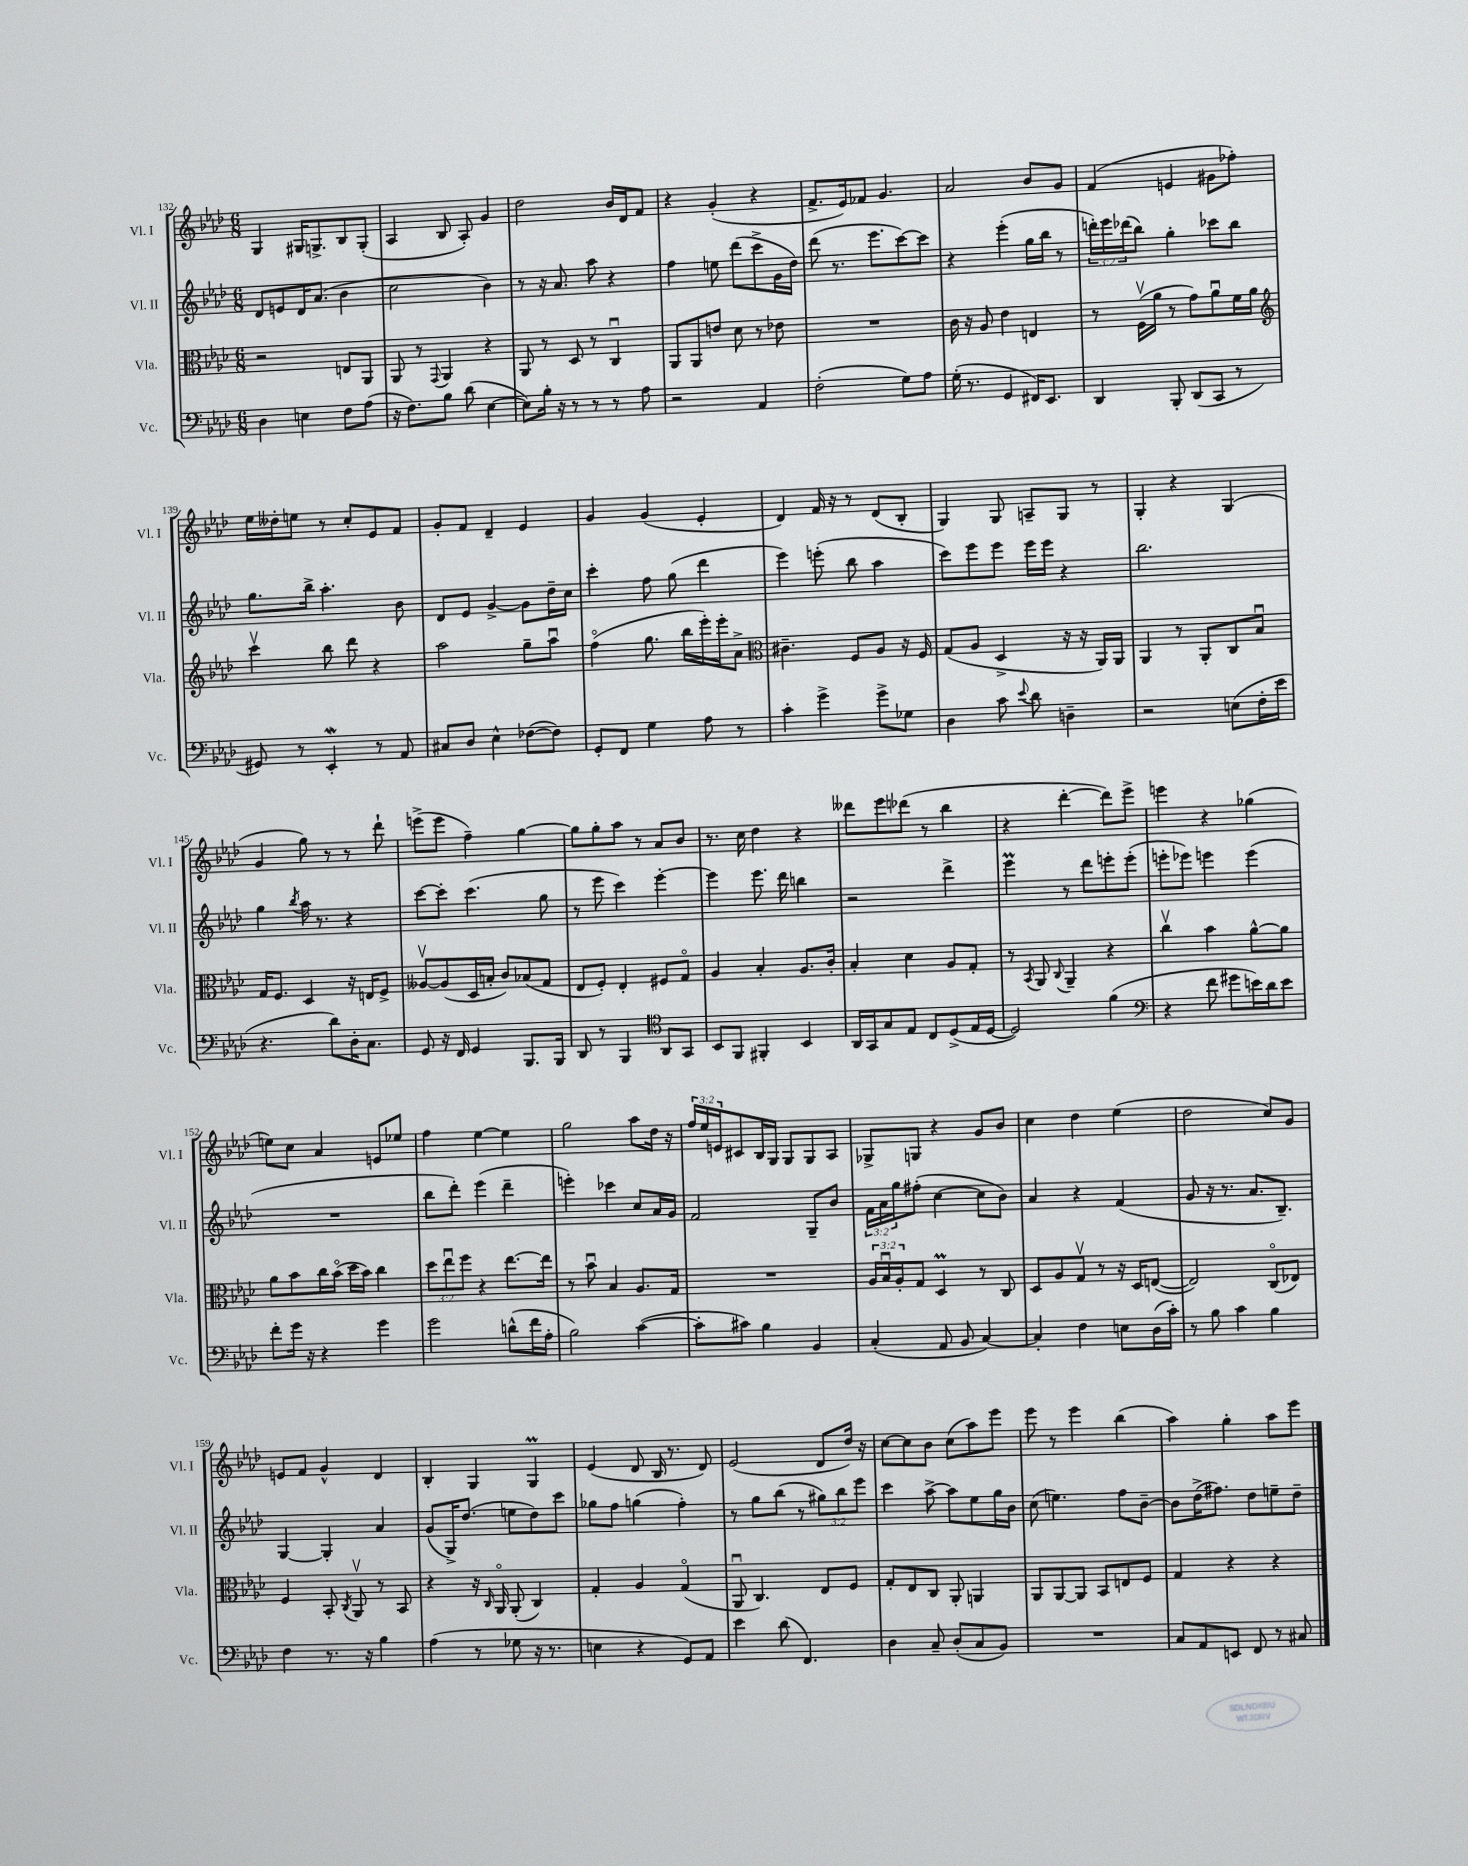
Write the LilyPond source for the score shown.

<<
\new StaffGroup <<
\new Staff = "s0" \with { instrumentName = "Vl. I" shortInstrumentName = "Vl. I" } {
    \clef treble \key aes \major \numericTimeSignature \time 6/8 \override Staff.TupletNumber.text = #tuplet-number::calc-fraction-text
    g4 gis16 g8.-> bes8 g8-.( |
    aes4 bes8 aes8-.) g'4 |
    des''2 bes'16 des'16 f'8 |
    r4 g'4-.( r4 |
    f'8.-> ees'16) fes'8 g'4. |
    aes'2 bes'8 g'8 |
    f'4( e'4 gis'8 fes''8-.) |
    ees''16 deses''16-. e''8 r8 c''8-. ees'8 f'8 |
    g'8-. f'8 des'4-- ees'4 |
    g'4 g'4( ees'4-. |
    des'4) f'16 r16 r8 des'8( bes8-. |
    g4) g8 a8-- g8 r8 |
    g4-. r4 g4( |
    g'4 g''8) r8 r8 des'''8-! |
    e'''8->( e'''8 f''4--) g''4~ |
    g''8 g''8-. aes''8 r8 aes'8 bes'8 |
    r8. c''16 des''4 r4 |
    deses'''8 ees'''8 des'''8( r8 bes''4 |
    r4 des'''4~-. des'''8) ees'''8-> |
    e'''4 r4 ges''4( |
    e''8) c''8 aes'4 e'8 ees''8 |
    f''4 ees''4~ ees''4 |
    g''2 aes''8 des''16 r16 |
    \tuplet 3/2 { f''16 ees''16 e'16 } cis'8 bes16 g16 g8 g8 aes8 |
    ges8-> g8 r4 g'8 bes'8 |
    c''4 des''4 ees''4( |
    des''2 c''8) g'8 |
    e'8 f'8 g'4-^ des'4 |
    bes4-. g4 g4\prall |
    ees'4( des'8 bes16 r8. des'8) |
    ees'2( des'8 des''16) r16 |
    c''8~ c''8 bes'8 c''8( aes''8) ees'''8 |
    ees'''8 r8 ees'''4 bes''4( |
    aes''4) g''4-. aes''8 ees'''8 \bar "|." |
}
\new Staff = "s1" \with { instrumentName = "Vl. II" shortInstrumentName = "Vl. II" } {
    \clef treble \key aes \major \numericTimeSignature \time 6/8 \override Staff.TupletNumber.text = #tuplet-number::calc-fraction-text
    des'8 e'8 des'16 aes'8.( bes'4 |
    c''2 bes'4) |
    r8 r16 aes'8. aes''8 r4 |
    f''4 e''8 des'''8( c'''8-> g'16 des''16) |
    des'''8( r8. ees'''8. c'''8~) c'''8 |
    r4 ees'''4-.( g''16 bes''16 r8 |
    \tuplet 3/2 { d'''16-.) ees'''16 des'''16( } bes''8) g''4-. ces'''8 bes''8 |
    g''8. bes''16-> aes''4.-. bes'8 |
    des'8 ees'8 g'4~-> g'8 des''16-- c''16 |
    c'''4-. f''8 g''8( des'''4 |
    ees'''4) e'''8-.( bes''8 aes''4 |
    c'''8) ees'''8 ees'''8 ees'''16 ees'''16 r4 |
    bes''2. |
    g''4 \acciaccatura { bes''8 } aes''16 r8. r4 |
    c'''8~ c'''8-. c'''4.( g''8 |
    r8 ees'''8 c'''4) ees'''4~-. |
    ees'''4 ees'''8. des'''16 b''4 |
    r2 des'''4-> |
    ees'''4\prall r8 des'''8 e'''8-. e'''8-.( |
    e'''8-. ees'''8) e'''4 e'''4( |
    R2. |
    bes''8 des'''8-.) ees'''4( des'''4-- |
    e'''4-.) ces'''4 c''8 aes'16 g'16 |
    f'2 g8-- bes'8 |
    \tuplet 3/2 { f'16 aes'16 g''16 } fis''8-.( c''4~ c''8 bes'8) |
    aes'4 r4 f'4( |
    g'8 r16 r8. aes'8. bes8.--) |
    g4~ g4-. aes'4 |
    g'8( g16->) des''8.( e''8 des''8) c'''8 |
    ges''8 f''8 g''4( f''4-.) |
    r8 g''8 bes''8( r8 \tuplet 3/2 { gis''8) bes''8 ees'''8 } |
    c'''4 aes''8~-> aes''8 ees''8 g''16 bes'16 |
    c''8( e''4.) f''8 bes'8~-- |
    bes'8 des''16->( fis''8.) des''8 e''8-- des''8-- \bar "|." |
}
\new Staff = "s2" \with { instrumentName = "Vla." shortInstrumentName = "Vla." } {
    \clef alto \key aes \major \numericTimeSignature \time 6/8 \override Staff.TupletNumber.text = #tuplet-number::calc-fraction-text
    r2 e8 aes,8 |
    aes,8 r8 \appoggiatura { g,8 } aes,4 r4 |
    aes,8 r8 des8 r8 c4\downbow |
    aes,8 aes,8 e'8 des'8 r8 ees'8 |
    R2. |
    c'16 r16 aes8 ees'4 e4 |
    r8 f16\upbow( aes'16 r8 g'8) aes'8\downbow f'16 aes'16 |
    \clef treble c'''4\upbow bes''8 des'''8 r4 |
    aes''2 g''8-- aes''8\downbow |
    f''4\flageolet( g''8. bes''16 ees'''16-.) ees'''16-. aes'8-> |
    \clef alto cis'4.-- f8 aes8 r16 f16 |
    g8( aes8 des4-> r16 r16 aes,16) aes,16 |
    aes,4 r8 aes,8-. c8 bes8\downbow |
    g16 f8. des4 r16 e16 f8-> |
    aeses8~\upbow aeses8( des16 b16-. c'8) bes8( g8 |
    ees8 f8-.) ees4-. fis8 g8\flageolet |
    aes4 bes4-. aes8. c'16-. |
    bes4-. des'4 aes8 g8-. |
    r8 \acciaccatura { bes,8 } aes,8 \appoggiatura { c8 } aes,4-- r4 |
    c''4\upbow bes'4 aes'8~-^ aes'8 |
    aes'8 bes'8 c''16 bes'16\flageolet( des''16 bes'16) c''4 |
    \tuplet 3/2 { des''8 ees''8\downbow f''8 } r4 ees''8.~ ees''16 |
    r8 bes'8\downbow bes4 aes8. g16 |
    R2. |
    \tuplet 3/2 { aes16 bes16\downbow aes16-. } g8 des4\prall r8 c8 |
    des8 aes8 g8\upbow r8 r16 des16 e8~( |
    e2) c8\flageolet( ees8) |
    f4 bes,8-. \acciaccatura { c8 } aes,8\upbow r8 bes,8 |
    r4 r16 \grace { c16 } aes,16\flageolet aes,8-.( c4) |
    g4-. aes4 g4\flageolet( |
    aes,8\downbow c4.) ees8 f8 |
    g8-. ees8 c8 aes,8-. a,4 |
    aes,8 aes,8~ aes,8 bes,8 e8 f8 |
    g4 r4 r4 \bar "|." |
}
\new Staff = "s3" \with { instrumentName = "Vc." shortInstrumentName = "Vc." } {
    \clef bass \key aes \major \numericTimeSignature \time 6/8
    des4 e4 f8 aes8( |
    r16 f8.) bes8 des'8( ees4~ |
    ees8) bes16-. r16 r8 r8 r8 aes8 |
    r2 aes,4 |
    f2-.( g8) aes8 |
    g16-.( r8. g,4 fis,16) ees,8. |
    des,4 bes,,8-. des,8( c,8 r8 |
    gis,8) r8 ees,4-.\mordent r8 aes,8 |
    cis8 des8 ees4-^ fes8~( fes8) |
    g,8-. f,8 g4 aes8 r8 |
    c'4-. g'4-> g'8-> ges8 |
    des4 c'8 \appoggiatura { ees'8 } des'8 d4-- |
    r2 e8( f16-. ees'16 |
    r4. des'8) des16-. c8. |
    g,8 r16 f,16 g,4 bes,,8. bes,,16 |
    des,8 r8 bes,,4 \clef tenor aes,8 g,8 |
    bes,8 f,8 fis,4-. bes,4 |
    aes,16 g,16 g8 ees8 c8 des8->( ees16 des16~ |
    des2) f'4( |
    \clef bass r4 f'8 gis'8 e'16) des'16 e'8 |
    f'8-. g'16 r16 r4 g'4 |
    g'2 d'8-^( f'16 aes16-. |
    bes2) c'4~( |
    c'8-. cis'8) bes4 bes,4 |
    c4-.( aes,8 bes,8 c4~) |
    c4-. f4 e8 des16( c'16-.) |
    r8 bes8 c'4 bes4 |
    f4 r8. r16 bes4 |
    aes4( r8 ges8 r16 r8. |
    e4 r4 g,8) aes,8 |
    ees'4 des'8( f,4.) |
    des4 c8-- des8-.( c8 bes,8) |
    R2. |
    c8 aes,8 e,8 f,8 r8 cis8 \bar "|." |
}
>>
>>
\layout { \context { \Score currentBarNumber = #132 } }
